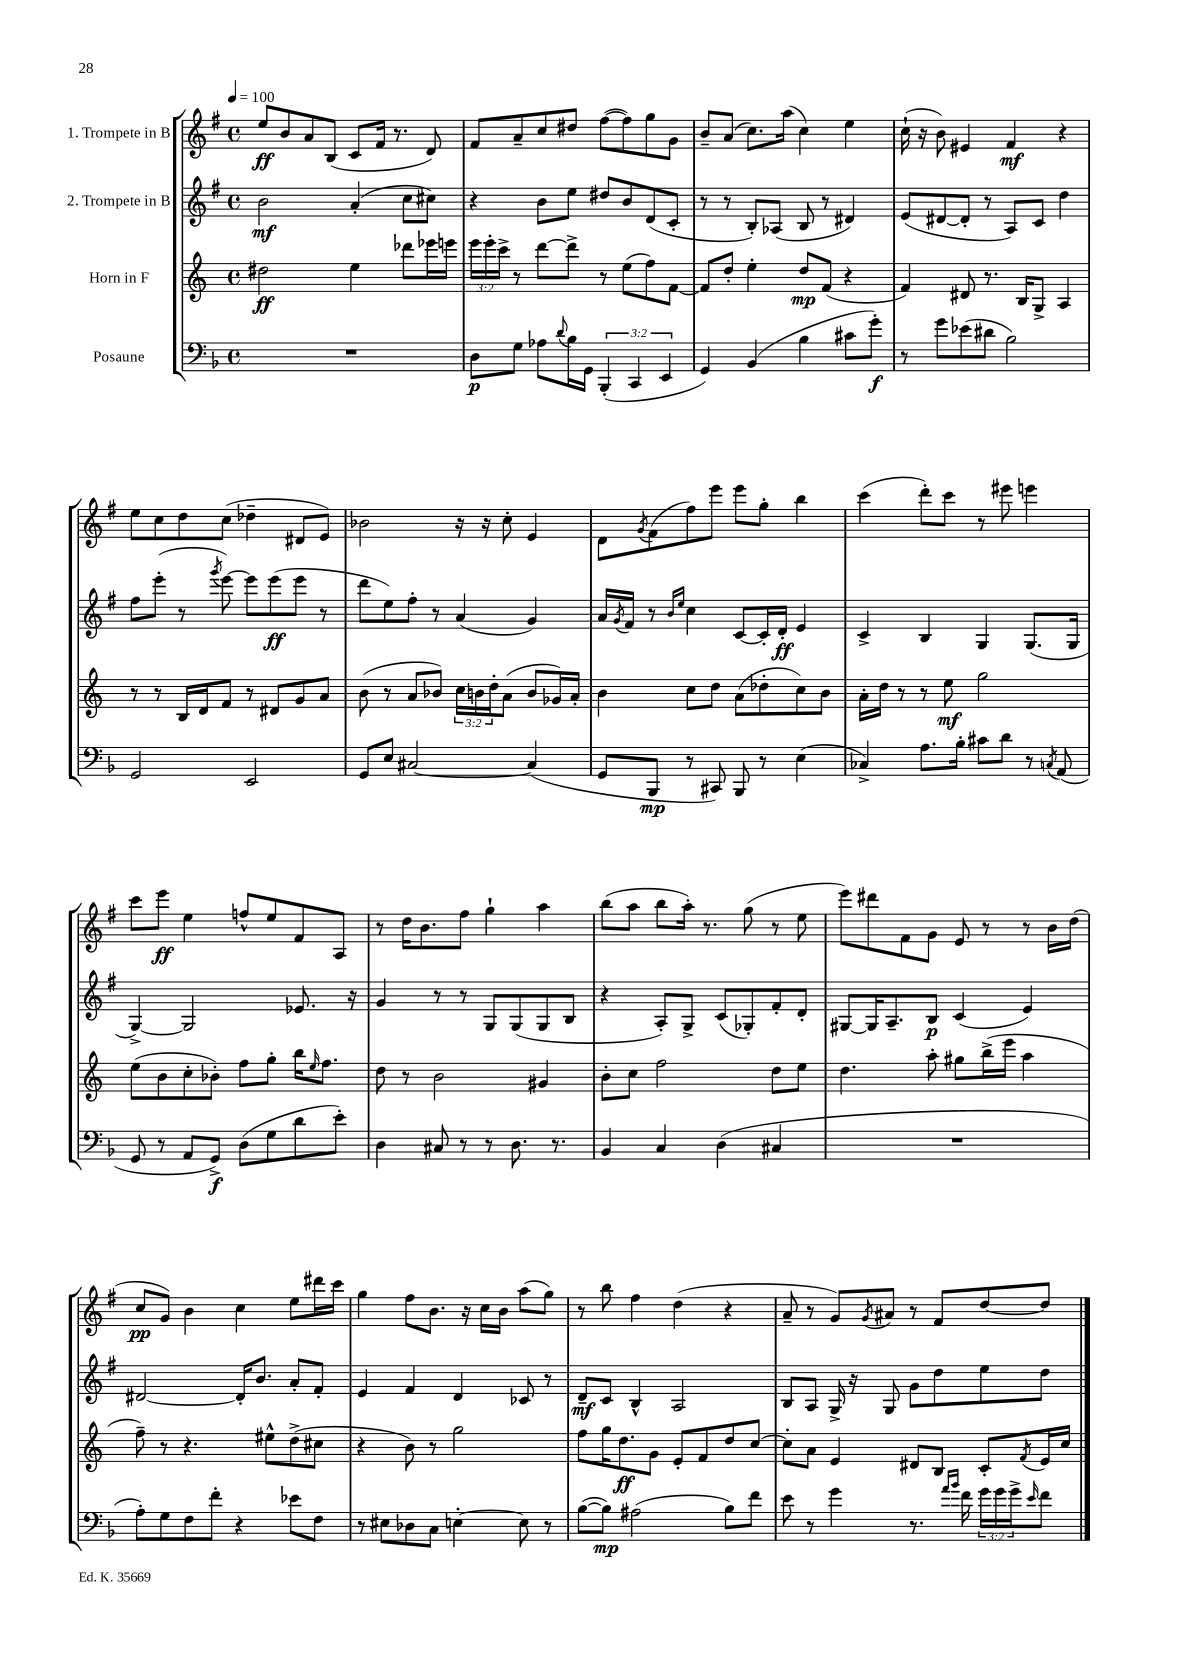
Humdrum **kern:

**kern	**kern	**kern	**kern
*staff4	*staff3	*staff2	*staff1
*clefF4	*clefG2	*clefG2	*clefG2
*k[b-]	*k[]	*k[f#]	*k[f#]
*M4/4	*M4/4	*M4/4	*M4/4
*met(c)	*met(c)	*met(c)	*met(c)
*MM100	*MM100	*MM100	*MM100
1r	2dd#\	2b\	8ee/L
.	.	.	8b/
.	.	.	8a/
.	.	.	(8B/J
.	4ee\	(4a'/	8c/L
.	.	.	16f#/Jk
.	.	.	8.r
.	8ddd-\L	8cc\L	.
.	16eee-\L	8cc#\J)	8d/)
.	16eee\JJ	.	.
=	=	=	=
8D\L	24eee\LL	4r	8f#/L
.	24eee'\	.	.
.	24ccc^\JJ	.	.
8G\J	8r	.	8a~/
8A-\L	[8ddd\L	8b\L	8cc/
8qqd/	.	.	.
16B-\L	8ddd^\]J	8ee\J	8dd#/J
16GG\JJ	.	.	.
(6BBB-'/	8r	8dd#/L	([8ff#\L
.	(8ee\L	8b/	8ff#\])
6CC/	.	.	.
.	8ff\)	(8d/	8gg\
6EE/	.	.	.
.	[8f\J	8c'/J	8g\J
=	=	=	=
4GG/)	8f/]L	8r	8b~/L
.	8dd'/J	8r	(8a/J
(4BB-/	4ee'\	8B'/L)	8.cc\L)
.	.	(8A-/J	.
.	.	.	(16aa\Jk
4B-\	8dd/L	8B/	4cc\)
.	(8f/J	8r	.
8c#\L	4r	4d#/)	4ee\
8g'\J)	.	.	.
=	=	=	=
8r	4f/)	(8e/L	(16cc`\
.	.	.	16r
8g\L	.	[8d#/	8b\)
(8e-\	8d#/	8d#'/]J	4e#/
8d#\J	8.r	8r	.
2B-\)	.	8A/L)	4f#/
.	16B/LK	.	.
.	8G^/J	8c/J	.
.	4A/	4dd\	4r
=	=	=	=
2GG/	8r	8ff#\L	8ee\L
.	8r	(8eee'\J	8cc\
.	16B/LL	8r	8dd\
.	16d/J	.	.
.	.	8qggg/	.
.	8f/J	[8eee\)	(8cc\J
2EE/	8r	8eee\]L	4dd-~\
.	8d#/L	(8eee\	.
.	8g/	8eee\J	8d#/L
.	8a/J	8r	8e/J)
=	=	=	=
8GG/L	(8b\	8ddd\L	2b-\
8E/J	8r	8ee\)	.
[2C#/	8a/L	8ff#'\J	.
.	8b-/J)	8r	.
.	24cc\LL	(4a/	16r
.	24b\	.	.
.	.	.	16r
.	24dd'\J	.	.
.	(8a\J	.	8cc'\
(4C#/]	8b/L	4g/)	4e/
.	16g-/L)	.	.
.	16a'/JJ	.	.
=	=	=	=
8GG/L	4b\	16a/LL	8d\L
.	.	8qg/	.
.	.	16f#/JJ	.
.	.	.	8qg/
8BBB-/J	.	8r	(8f#\
.	.	16qqb/LL	.
.	.	16qqee/JJ	.
8r	8cc\L	4cc\	8ff#\)
8CC#/)	8dd\J	.	8eee\J
8BBB-/	(8a\L	[8c/L	8eee\L
8r	8dd-'\	16c'/]L	8gg'\J
.	.	16d'/JJ	.
(4E\	8cc\)	4e/	4bb\
.	8b\J	.	.
=	=	=	=
4C-^/)	16a'\LL	4c^/	(4ccc\
.	16dd\JJ	.	.
.	8r	.	.
8.A\L	8r	4B/	8ddd'\L)
.	8ee\	.	8ccc\J
16B-'\Jk	.	.	.
8c#\L	2gg\	4G/	8r
8d\J	.	.	8eee#\
8r	.	(8.G/L	4eee\
8qC/	.	.	.
(8AA/	.	.	.
.	.	16G/Jk	.
=	=	=	=
8GG/	(8ee\L	[4G^/)	8ccc\L
8r	8b\	.	8eee\J
8AA/L	8cc'\	2G/]	4ee\
8GG^/J)	8b-'\J)	.	.
(8D\L	8ff\L	.	8ff^^/L
8G\	8gg'\J	.	8ee/
8d\	16bb\LK	8.e-/	8f#/
.	16qqee/	.	.
.	8.ff\J	.	.
8e'\J)	.	.	8A/J
.	.	16r	.
=	=	=	=
4D\	8dd\	4g/	8r
.	8r	.	16dd\LK
.	.	.	8.b\
8C#/	2b\	8r	.
8r	.	8r	8ff#\J
8r	.	8G/L	4gg`\
8.D\	.	(8G/	.
.	4g#/	8G/	4aa\
8.r	.	.	.
.	.	8B/J	.
=	=	=	=
4BB-/	8b'\L	4r	(8bb\L
.	8cc\J	.	8aa\J
4C/	2ff\	8A'/L)	8bb\L
.	.	8G^/J	16aa'\Jk)
.	.	.	8.r
(4D\	.	(8c/L	.
.	.	8G-'/)	(8gg\
4C#/	8dd\L	8f#'/	8r
.	8ee\J	8d'/J	8ee\
=	=	=	=
1r	4.dd\	[8G#/L	8eee\L)
.	.	16G#/]K	8ddd#\
.	.	8.A~/	.
.	.	.	8f#\
.	8aa'\	8B/J	8g\J
.	8gg#\L	(4c/	8e/
.	(16bb^\L	.	8r
.	16eee\JJ	.	.
.	4aa\	4e/)	8r
.	.	.	16b\LL
.	.	.	(16dd\JJ
=	=	=	=
8A'\L)	8ff~\)	[2d#/	8cc/L
8G\	8r	.	8g/J)
8F\	4.r	.	4b\
8f'\J	.	.	.
4r	.	16d#'/]LK	4cc\
.	.	8.b/J	.
.	8ee#^^\L	.	.
8e-\L	(8dd^\	8a'/L	8ee\L
8F\J	8cc#\J	8f#'/J	16ddd#\L
.	.	.	16ccc\JJ
=	=	=	=
8r	4r	4e/	4gg\
8E#\L	.	.	.
8D-\	8b\)	4f#/	8ff#\L
8C\J	8r	.	8.b\J
[4E'\	2gg\	4d/	.
.	.	.	16r
.	.	.	16cc\LL
.	.	.	16b\JJ
8E\]	.	8c-/	(8aa\L
8r	.	8r	8gg\J)
=	=	=	=
([8B-\L	8ff\L	8d~/L	8r
8B-\]J)	16gg\K	8c/J	8bb\
.	8.dd\	.	.
(2A#\	.	4B^^/	4ff#\
.	8g\J	.	.
.	8e'/L	2A/	(4dd\
.	8f/	.	.
8B-\L)	8dd/	.	4r
8f\J	[8cc/J	.	.
=	=	=	=
8e\	8cc'\]L	8B/L	8a~/
8r	8a\J	8A/J	8r
4g\	4e/	16G^/	8g/L)
.	.	16r	.
.	.	.	8qg/
.	.	8G/	8a#/J
8.r	8d#/L	8g\L	8r
.	8B/J	8dd\	8f#/L
16qqa/LL	.	.	.
16qqb-/JJ	.	.	.
16f\	.	.	.
24g\LL	8c'/L	8ee\	[8dd/
24g\	.	.	.
24g^\J	.	.	.
16qqe/	8qf/	.	.
8f\J	16e/L	8dd\J	8dd/]J
.	16cc/JJ	.	.
==	==	==	==
*-	*-	*-	*-
